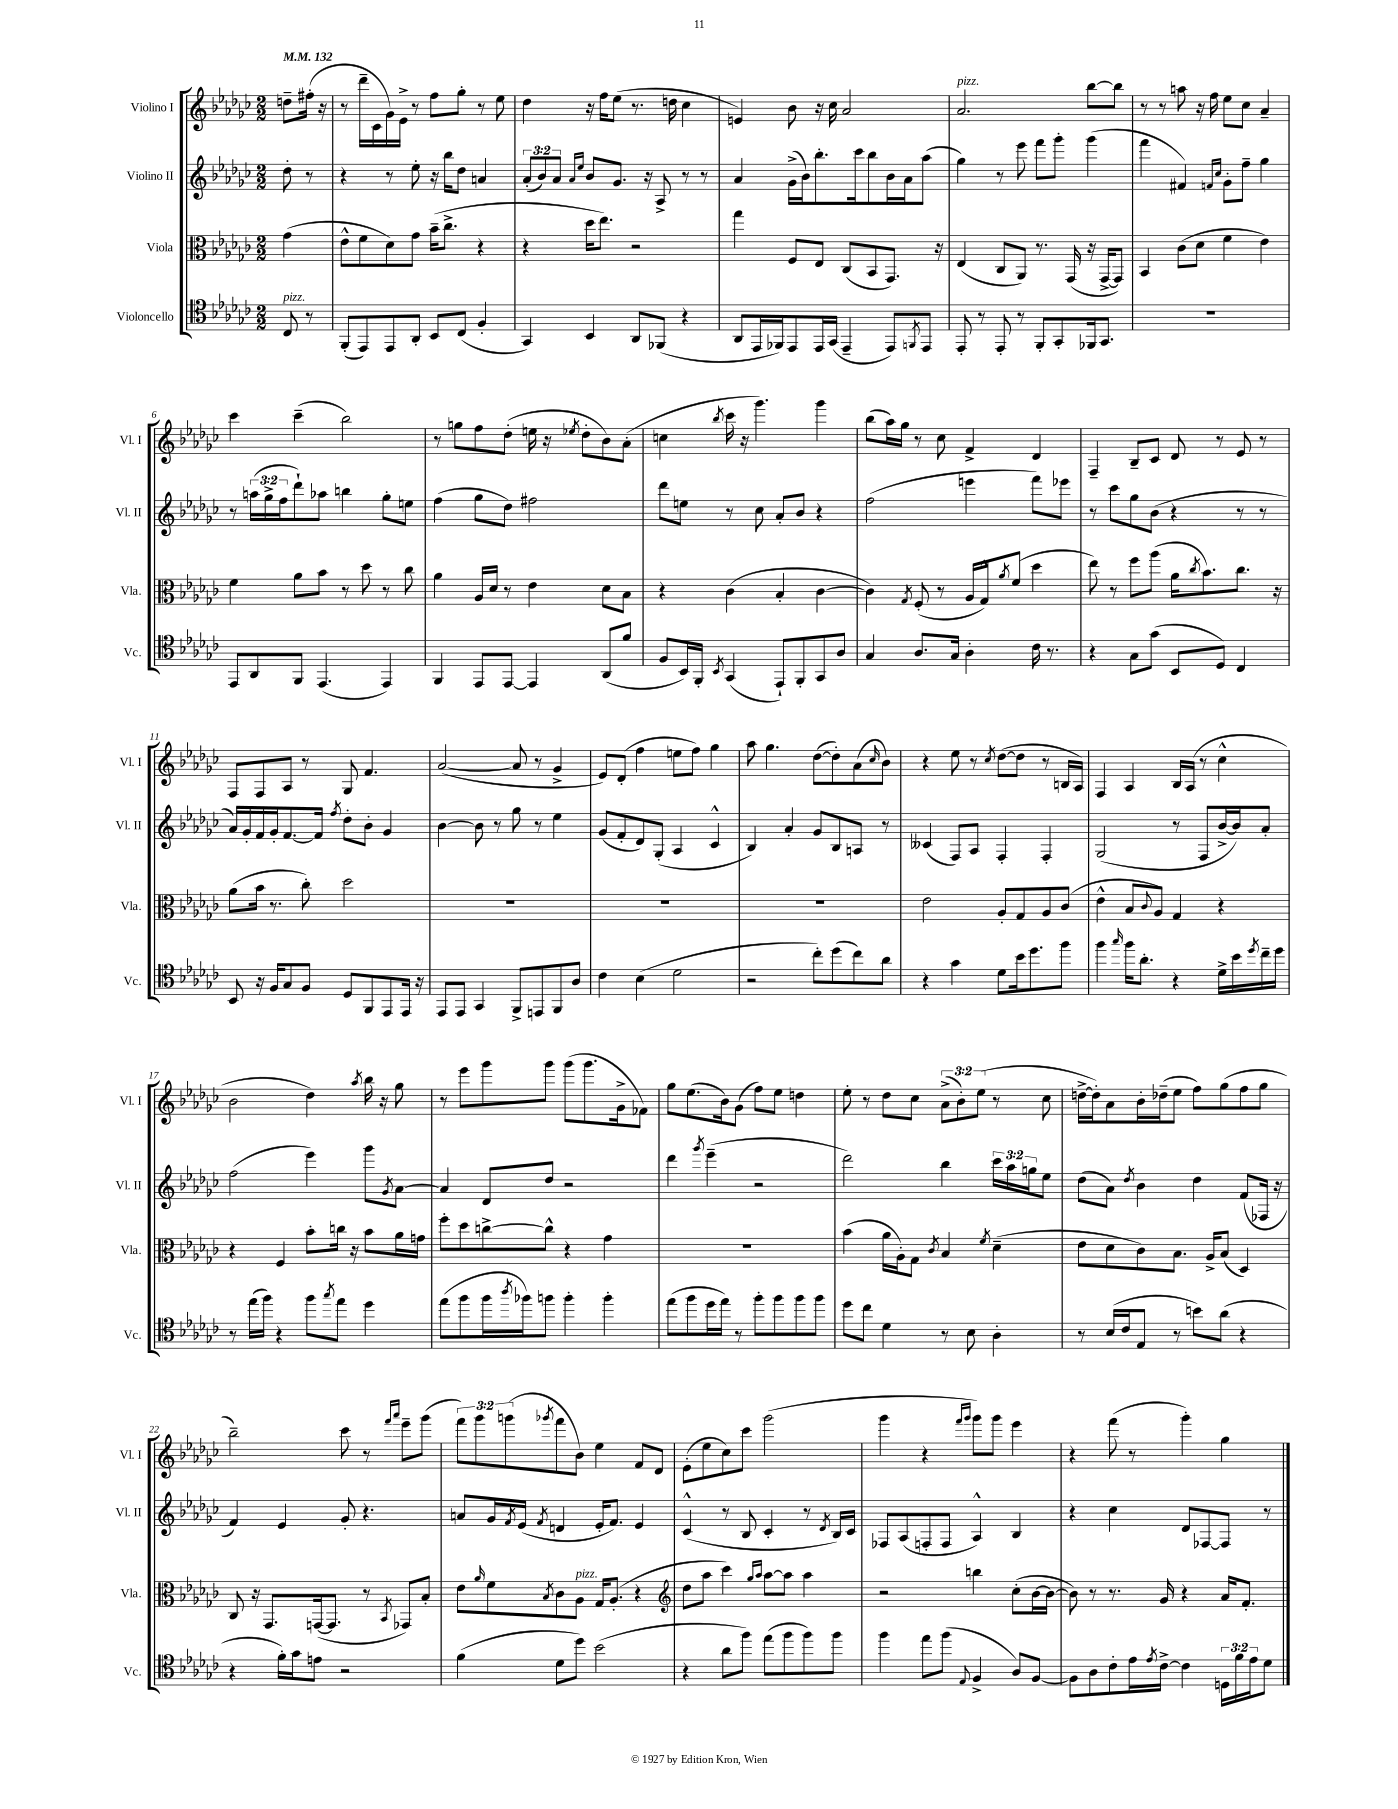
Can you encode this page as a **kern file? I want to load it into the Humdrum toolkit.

**kern	**kern	**kern	**kern
*staff4	*staff3	*staff2	*staff1
*clefC4	*clefC3	*clefG2	*clefG2
*k[b-e-a-d-g-c-]	*k[b-e-a-d-g-c-]	*k[b-e-a-d-g-c-]	*k[b-e-a-d-g-c-]
*M2/2	*M2/2	*M2/2	*M2/2
*MM132	*MM132	*MM132	*MM132
8C-	(4g-	8dd-'	8dd~
8r	.	8r	(16ff#'
.	.	.	16r
=	=	=	=
(8FF'	8e-^^	4r	8r
8EE-)	8f	.	16ddd-~
.	.	.	16c-
8EE-	8d-)	8r	16g-)
.	.	.	16e-^
8AA-'	8g-	8ee-'	8r
8BB-	(16b-~	16r	8ff
.	8.cc-^	16bb-	.
(8C-	.	8dd-	8gg-'
4F'	4r	4a	8r
.	.	.	8ee-
=	=	=	=
4GG-)	4r	(12a-'	4dd-
.	.	12b-)	.
.	.	12a-	.
.	.	16qqa-	.
.	.	16qqee-	.
4BB-	16dd-	8b-	16r
.	8.ee-)	.	16ff
.	.	8.g-	(8ee-
8AA-	2r	.	8.r
.	.	16r	.
(8FF-	.	8A-^	.
.	.	.	16dd
4r	.	8r	4cc-
.	.	8r	.
=	=	=	=
8AA-	4gg-	4a-	4e)
16EE-	.	.	.
16FF-)	.	.	.
8EE-	8F	(16g-^	8b-
.	.	16b-)	.
16EE-	8E-	8.bb-'	16r
(16GG-	.	.	16cc-
4EE-~	(8C-	.	2a-
.	.	16ccc-	.
.	8BB-	8bb-	.
8EE-)	8.GG-)	16b-	.
.	.	16a-	.
8qFF	.	.	.
8EE-	.	(8aa-	.
.	16r	.	.
=	=	=	=
8EE-'	(4E-	4gg-)	2.a-
8r	.	.	.
8EE-'	8C-	8r	.
8r	8AA-)	8eee-	.
8FF'	8.r	8fff	.
8GG-'	.	8ggg-'	.
.	(16GG-	.	.
16FF-	16r	(4ggg-	[8bb-
8.GG-	[16GG-^	.	.
.	8GG-])	.	8bb-]
=	=	=	=
1r	4BB-	4fff	8r
.	.	.	8r
.	(8c-	4f#)	8aa
.	8d-	.	16r
.	.	.	16ff
.	.	16qqf	.
.	.	16qqcc-	.
.	4f	8g-'	8ee-
.	.	8ff~	8cc-
.	4e-)	4gg-	4a-~
=	=	=	=
8EE-	4f	8r	4ccc-
8AA-	.	(24aa	.
.	.	24gg-^	.
.	.	24ff	.
8FF	8a-	8ddd-`)	(4ccc-~
(4.EE-	8b-	8aa-	.
.	8r	4bb	2bb-)
.	8dd-	.	.
4EE-)	8r	8gg-'	.
.	8cc-	8ee	.
=	=	=	=
4FF	4a-	(4ff	8r
.	.	.	8gg
8EE-	16A-	8gg-	8ff
.	16d-	.	.
[8EE-	8r	8dd-)	(8dd-'
4EE-]	4e-	2ff#	16ee
.	.	.	16r
.	.	.	8qee-
.	.	.	8dd-'
(8AA-	8d-	.	8b-)
8f	8B-	.	(8a-'
=	=	=	=
8F	4r	8ddd-	4cc
16BB-)	.	8ee	.
16FF'	.	.	.
8qBB-	.	.	8qbb-
(4GG-	(4c-	8r	16ccc-
.	.	.	16r
.	.	8cc-	4.ggg-)
8EE-`)	4B-'	8a-'	.
8FF'	.	8b-	.
8GG-	[4c-	4r	4ggg-
8A-	.	.	.
=	=	=	=
4G-	4c-])	(2ff	(8bb-
.	.	.	16aa-)
.	.	.	16gg-
.	8qG-	.	.
8.A-	(8F'	.	8r
.	8r	.	8cc-
16G-	.	.	.
4A-'	16A-	4eee	4f^
.	16G-^^)	.	.
.	8qa-	.	.
.	(8f	.	.
16c-	4dd-	8fff)	4d-
8.r	.	.	.
.	.	8eee-	.
=	=	=	=
4r	8ee-)	8r	4F~
.	8r	8ccc-	.
8G-	8ff	8gg-	8B-~
(8g-	(8aa-	(8b-	8c-
8BB-	16a-	4r	8d-
.	8qcc-	.	.
.	8.b-)	.	.
8D-)	.	.	8r
4C-	8.cc-	8r	8e-
.	.	8r	8r
.	16r	.	.
=	=	=	=
8BB-	(8a-	16a-)	8F
.	.	16g-'	.
16r	16b-	16f	8F
16F	8.r	16g-'	.
8G-	.	[8.f	8A-
8F	8cc-')	.	8r
.	.	16f]	.
.	.	8qff	.
8D-	2dd-	8dd-'	8G-
8FF	.	8b-'	4.f
8EE-	.	4g-	.
16EE-	.	.	.
16r	.	.	.
=	=	=	=
8EE-	1r	[4b-	([2a-
8EE-	.	.	.
4GG-	.	8b-]	.
.	.	8r	.
8FF^	.	8gg-	8a-]
8EE	.	8r	8r
8FF	.	4ee-	4g-^
8A-	.	.	.
=	=	=	=
4c-	1r	(8g-	8e-)
.	.	8f'	(8d-'
(4B-	.	8d-)	4ff
.	.	(8G-'	.
2d-	.	4A-	8ee
.	.	.	8ff)
.	.	4c-^^	4gg-
=	=	=	=
2r	1r	4B-)	8aa-
.	.	.	4.gg-
.	.	4a-'	.
8cc-')	.	8g-	([8dd-
(8dd-	.	8B-	8dd-'])
8cc-)	.	8A	(8a-
.	.	.	16qqcc-
8a-	.	8r	8b-)
=	=	=	=
4r	2e-	(4c--	4r
4g-	.	8F)	8ee-
.	.	8A-	8r
.	.	.	8qcc-
8d-	8A-'	4F'	([8dd-
16b-	8G-	.	8dd-]
8.dd-	.	.	.
.	8A-	4F'	8r
8ff	(8c-	.	16B
.	.	.	16A-)
=	=	=	=
4ff	4e-^^	(2G-	4F
16qqgg-	.	.	.
16ff	8B-	.	4A-
8.a-'	.	.	.
.	8qqc-	.	.
.	8A-)	.	.
4r	4G-	8r	16B-
.	.	.	(16A-
.	.	8F	8r
16d-^	4r	[16b-^	4cc-^^
16b-	.	16b-])	.
8qdd-	.	.	.
16cc-~	.	8a-'	.
16dd-	.	.	.
=	=	=	=
8r	4r	(2ff	2b-
(16ee-	.	.	.
16ff)	.	.	.
4r	4F	.	.
8ff	8b-'	4eee-)	4dd-)
8qgg-	.	.	.
8ee-	16cc	.	.
.	16r	.	.
.	.	.	8qaa-
4dd-	8b-	8ggg-	16bb-
.	.	.	16r
.	.	8qg-	.
.	16a-	[8a-	8gg-
.	16g	.	.
=	=	=	=
(8ee-	8ff'	4a-]	8r
8ff	8dd-	.	8eee-
16ff	[8cc^	8d-	8ggg-
8qaa-	.	.	.
16ff-)	.	.	.
8ff	8cc^^]	8dd-	8ggg-
4ff'	4r	2r	(8ggg-
.	.	.	8.ggg-
4ff'	4g-	.	.
.	.	.	16g-^
.	.	.	8f-)
=	=	=	=
(8ee-	1r	4ddd-	8gg-
8ff	.	.	(8.ee-
.	.	8qggg-	.
16dd-	.	(4eee-~	.
16ee-)	.	.	16b-)
8r	.	.	(8g-
8ff'	.	2r	8ff)
8ff	.	.	8ee-
8ff	.	.	4dd
8ff	.	.	.
=	=	=	=
8dd-	(4b-	2ddd-)	8ee-'
8cc-	.	.	8r
4d-	16a-	.	8dd-
.	16A-')	.	.
.	8G-	.	8cc-
.	8qc-	.	.
8r	4B-	4bb-	(12a-^
.	.	.	12b-')
8B-	.	.	.
.	.	.	(12ee-
.	8qf	.	.
4A-'	(4d-~	24ccc-	8r
.	.	24aa-	.
.	.	24gg	.
.	.	8ee-	8cc-
=	=	=	=
8r	8e-	(8dd-	[16dd^
.	.	.	16dd'])
(16B-	8d-	8a-)	8a-
16c-	.	.	.
.	.	8qdd-	.
8E-	8c-)	4b-	16b-'
.	.	.	(16dd-~
8r	8.B-	.	8ee-
8b)	.	4dd-	8ff)
.	16A-^	.	.
(8a-	(8B-	.	(8gg-
4r	4D-)	(8f	8ff
.	.	16F-	8gg-
.	.	16r	.
=	=	=	=
4r	8C-	4f)	2bb-~)
.	16r	.	.
.	8.GG-	.	.
16f')	.	4e-	.
16g-	.	.	.
8e	([16GG	.	.
.	8.GG]	.	.
2r	.	8g-'	8ccc-
.	8r	4.r	8r
.	.	.	16qqfff
.	8qBB-	.	16qqaaa-
.	8GG-)	.	8eee-~
.	8B-'	.	(8ggg-
=	=	=	=
(4f	8e-	8a	12fff)
.	.	.	12ggg-
.	16qqa-	.	.
.	8f	16g-	.
.	.	.	(12ggg
.	.	8qf	.
.	.	(16e-	.
.	8qB-	8qf	8qggg-
8d-	8c-	4d	8fff
8dd-)	8A-	.	8b-)
(2b-	16G-	16e-'	4ee-
.	(8.A-'	8.f)	.
.	4r	4e-	8f
.	.	.	8d-
=	=	=	=
*	*clefG2	*	*
4r	8dd-	(4c-^^	(8e-'
.	8aa-	.	8ee-
8a-	4ccc-)	8r	8cc-)
8ff)	.	8B-	8ccc-
.	16qqgg-	.	.
.	16qqaa-	.	.
(8ee-	[8aa-	4c-'	(2ggg-
8ff	8aa-]	.	.
8ff)	4aa-	8r	.
.	.	8qd-	.
8ff	.	16B-)	.
.	.	16c-	.
=	=	=	=
4ff	2r	8F-	4ggg-
.	.	(8A-	.
8ee-	.	8F'	4r
(8ff	.	8F	.
.	.	.	16qqfff
8qqE-	.	.	16qqggg-
4F^	4bb	4A-^^)	8ggg-)
.	.	.	8ggg-
8A-)	(8cc-'	4B-	4eee-
[8F	[16b-	.	.
.	16b-_	.	.
=	=	=	=
8F]	8b-])	4r	4r
8A-	8r	.	.
8c-'	8.r	4cc-	(8fff
16e-	.	.	8r
8qe-	.	.	.
[16c-^	16g-	.	.
4c-]	4r	8d-	4ggg-')
.	.	[8F-	.
24D	16a-	8F-]	4gg-
24f	.	.	.
.	8.f'	.	.
24e-	.	.	.
8d-	.	8r	.
==	==	==	==
*-	*-	*-	*-
